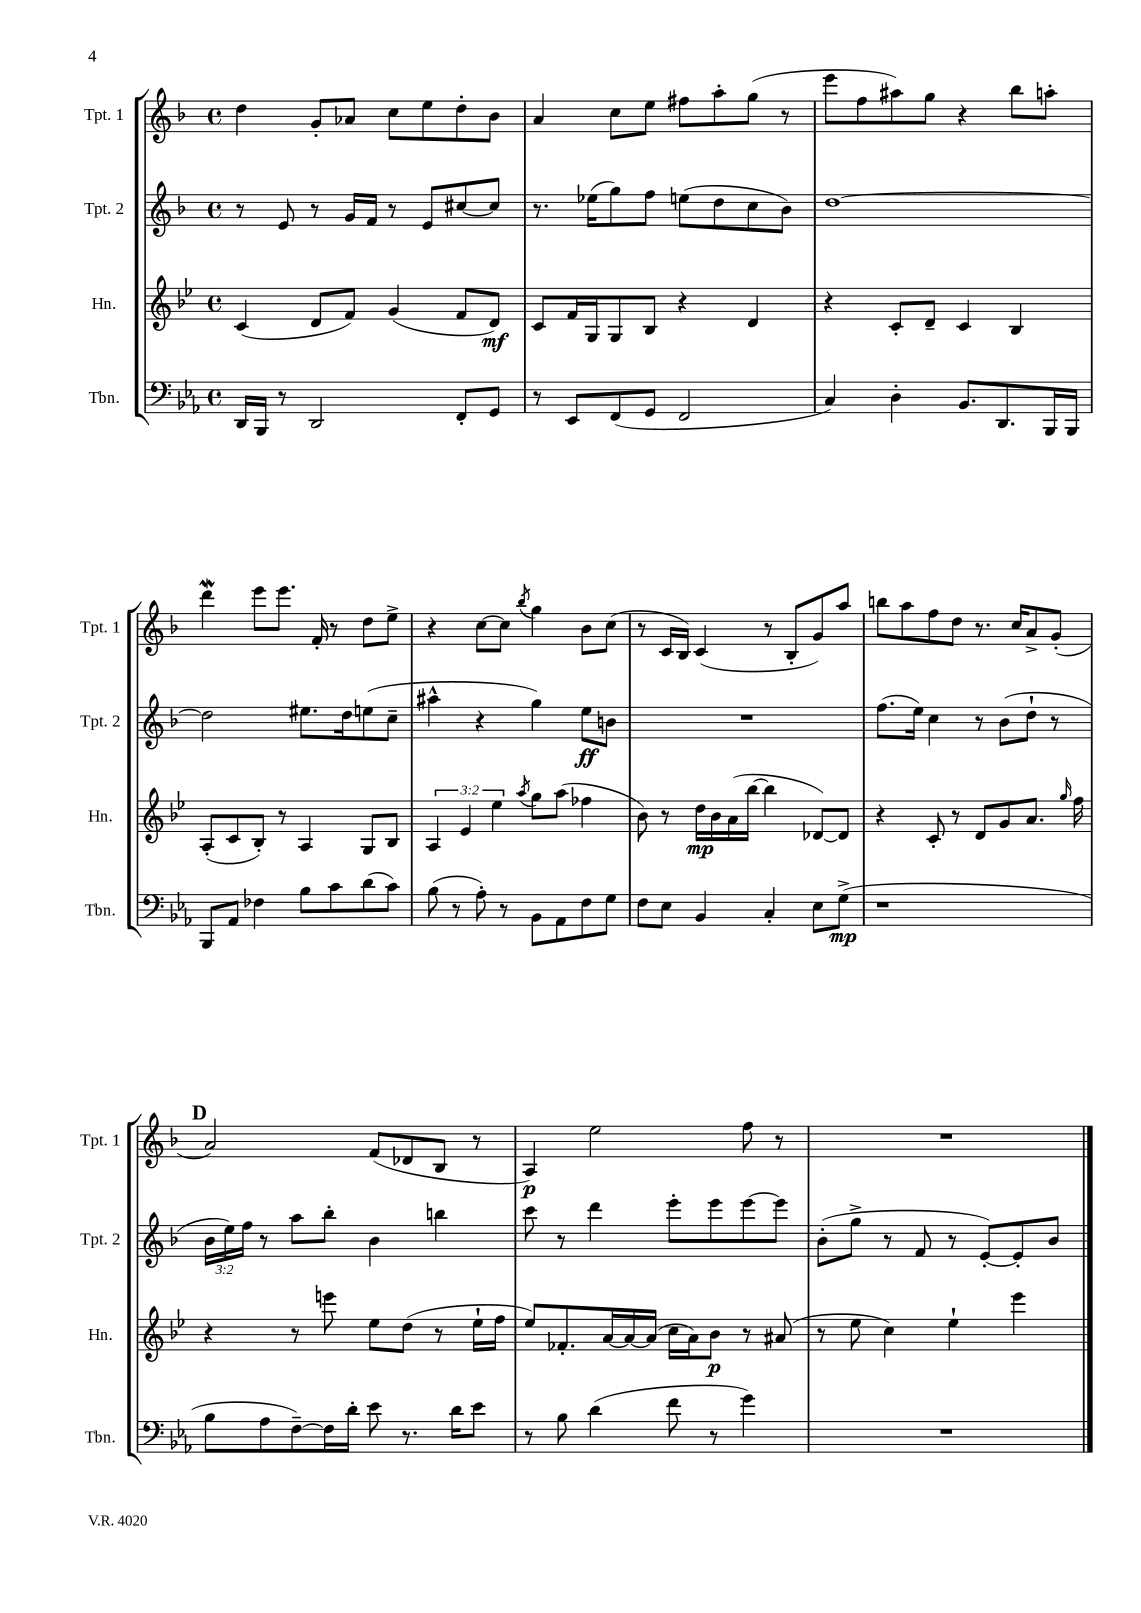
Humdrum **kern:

**kern	**kern	**kern	**kern
*staff4	*staff3	*staff2	*staff1
*clefF4	*clefG2	*clefG2	*clefG2
*k[b-e-a-]	*k[b-e-]	*k[b-]	*k[b-]
*M4/4	*M4/4	*M4/4	*M4/4
*met(c)	*met(c)	*met(c)	*met(c)
16DD/LL	(4c/	8r	4dd\
16BBB-/JJ	.	.	.
8r	.	8e/	.
2DD/	8d/L	8r	8g'/L
.	8f/J)	16g/LL	8a-/J
.	.	16f/JJ	.
.	(4g/	8r	8cc\L
.	.	8e/L	8ee\
8FF'/L	8f/L	[8cc#/	8dd'\
8GG/J	8d/J)	8cc#/]J	8b-\J
=	=	=	=
8r	8c/L	8.r	4a/
8EE-/L	16f/L	.	.
.	16G/J	(16ee-\LK	.
(8FF/	8G/	8gg\)	8cc\L
8GG/J	8B-/J	8ff\J	8ee\J
2FF/	4r	(8ee\L	8ff#\L
.	.	8dd\	8aa'\
.	4d/	8cc\	(8gg\J
.	.	8b-\J)	8r
=	=	=	=
4C/)	4r	[1dd	8eee\L
.	.	.	8ff\
4D'\	8c'/L	.	8aa#\)
.	8d~/J	.	8gg\J
8.BB-/L	4c/	.	4r
8.DD/	.	.	.
.	4B-/	.	8bb-\L
16BBB-/L	.	.	8aa'\J
16BBB-/JJ	.	.	.
=	=	=	=
8BBB-/L	(8A'/L	2dd\]	4ddd\
8AA-/J	8c/	.	.
4F-\	8B-'/J)	.	8eee\L
.	8r	.	8.eee\J
8B-\L	4A/	8.ee#\L	.
.	.	.	16f'/
8c\	.	.	8r
.	.	16dd\k	.
(8d\	8G/L	(8ee\	8dd\L
8c\J)	8B-/J	8cc~\J	8ee^\J
=	=	=	=
(8B-\	6A/	4aa#^^\	4r
8r	.	.	.
.	6e-/	.	.
8A-'\)	.	4r	[8cc\L
.	6ee-\	.	.
8r	.	.	8cc\]J
.	8qaa/	.	8qbb-/
8BB-\L	8gg\L	4gg\)	4gg\
8AA-\	(8aa\J	.	.
8F\	4ff-\	8ee\L	8b-\L
8G\J	.	8b\J	(8cc\J
=	=	=	=
8F\L	8b-\)	1r	8r
8E-\J	8r	.	16c/LL
.	.	.	16B-/JJ)
4BB-/	16dd\LL	.	(4c/
.	16b-\	.	.
.	(16a\	.	.
.	[16bb-\JJ	.	.
4C'/	4bb-\]	.	8r
.	.	.	8B-'/L
8E-\L	[8d-/L)	.	8g/)
(8G^\J	8d-/]J	.	8aa/J
=	=	=	=
1r	4r	(8.ff\L	8bb\L
.	.	.	8aa\
.	.	16ee\Jk)	.
.	8c'/	4cc\	8ff\
.	8r	.	8dd\J
.	8d/L	8r	8.r
.	8g/	(8b-\L	.
.	.	.	16cc/LK
.	8.a/J	8dd`\J	8a^/
.	.	8r	(8g'/J
.	16qqgg/	.	.
.	16ff\	.	.
=	=	=	=
8B-\L	4r	24b-\LL	2a/)
.	.	24ee\)	.
.	.	24ff\JJ	.
8A-\	.	8r	.
[8F~\)	8r	8aa\L	.
16F\]L	8eee\	8bb-'\J	.
16d'\JJ	.	.	.
8e-\	8ee-\L	4b-\	(8f/L
8.r	(8dd\J	.	8d-/
.	8r	4bb\	8B-/J
16d\LK	.	.	.
8e-\J	16ee-`\LL	.	8r
.	16ff\JJ	.	.
=	=	=	=
8r	8ee-/L)	8ccc\	4A/)
8B-\	8.f-'/	8r	.
(4d\	.	4ddd\	2ee\
.	[16a/L	.	.
.	16a/_	.	.
.	(16a/]JJ	.	.
8f\	16cc\LL	8eee'\L	.
.	16a\J)	.	.
8r	8b-\J	8eee\	.
4g\)	8r	[8eee\	8ff\
.	(8a#/	8eee\]J	8r
=	=	=	=
1r	8r	(8b-'\L	1r
.	8ee-\	8gg^\J	.
.	4cc\)	8r	.
.	.	8f/	.
.	4ee-`\	8r	.
.	.	[8e'/L)	.
.	4eee-\	8e'/]	.
.	.	8b-/J	.
==	==	==	==
*-	*-	*-	*-
